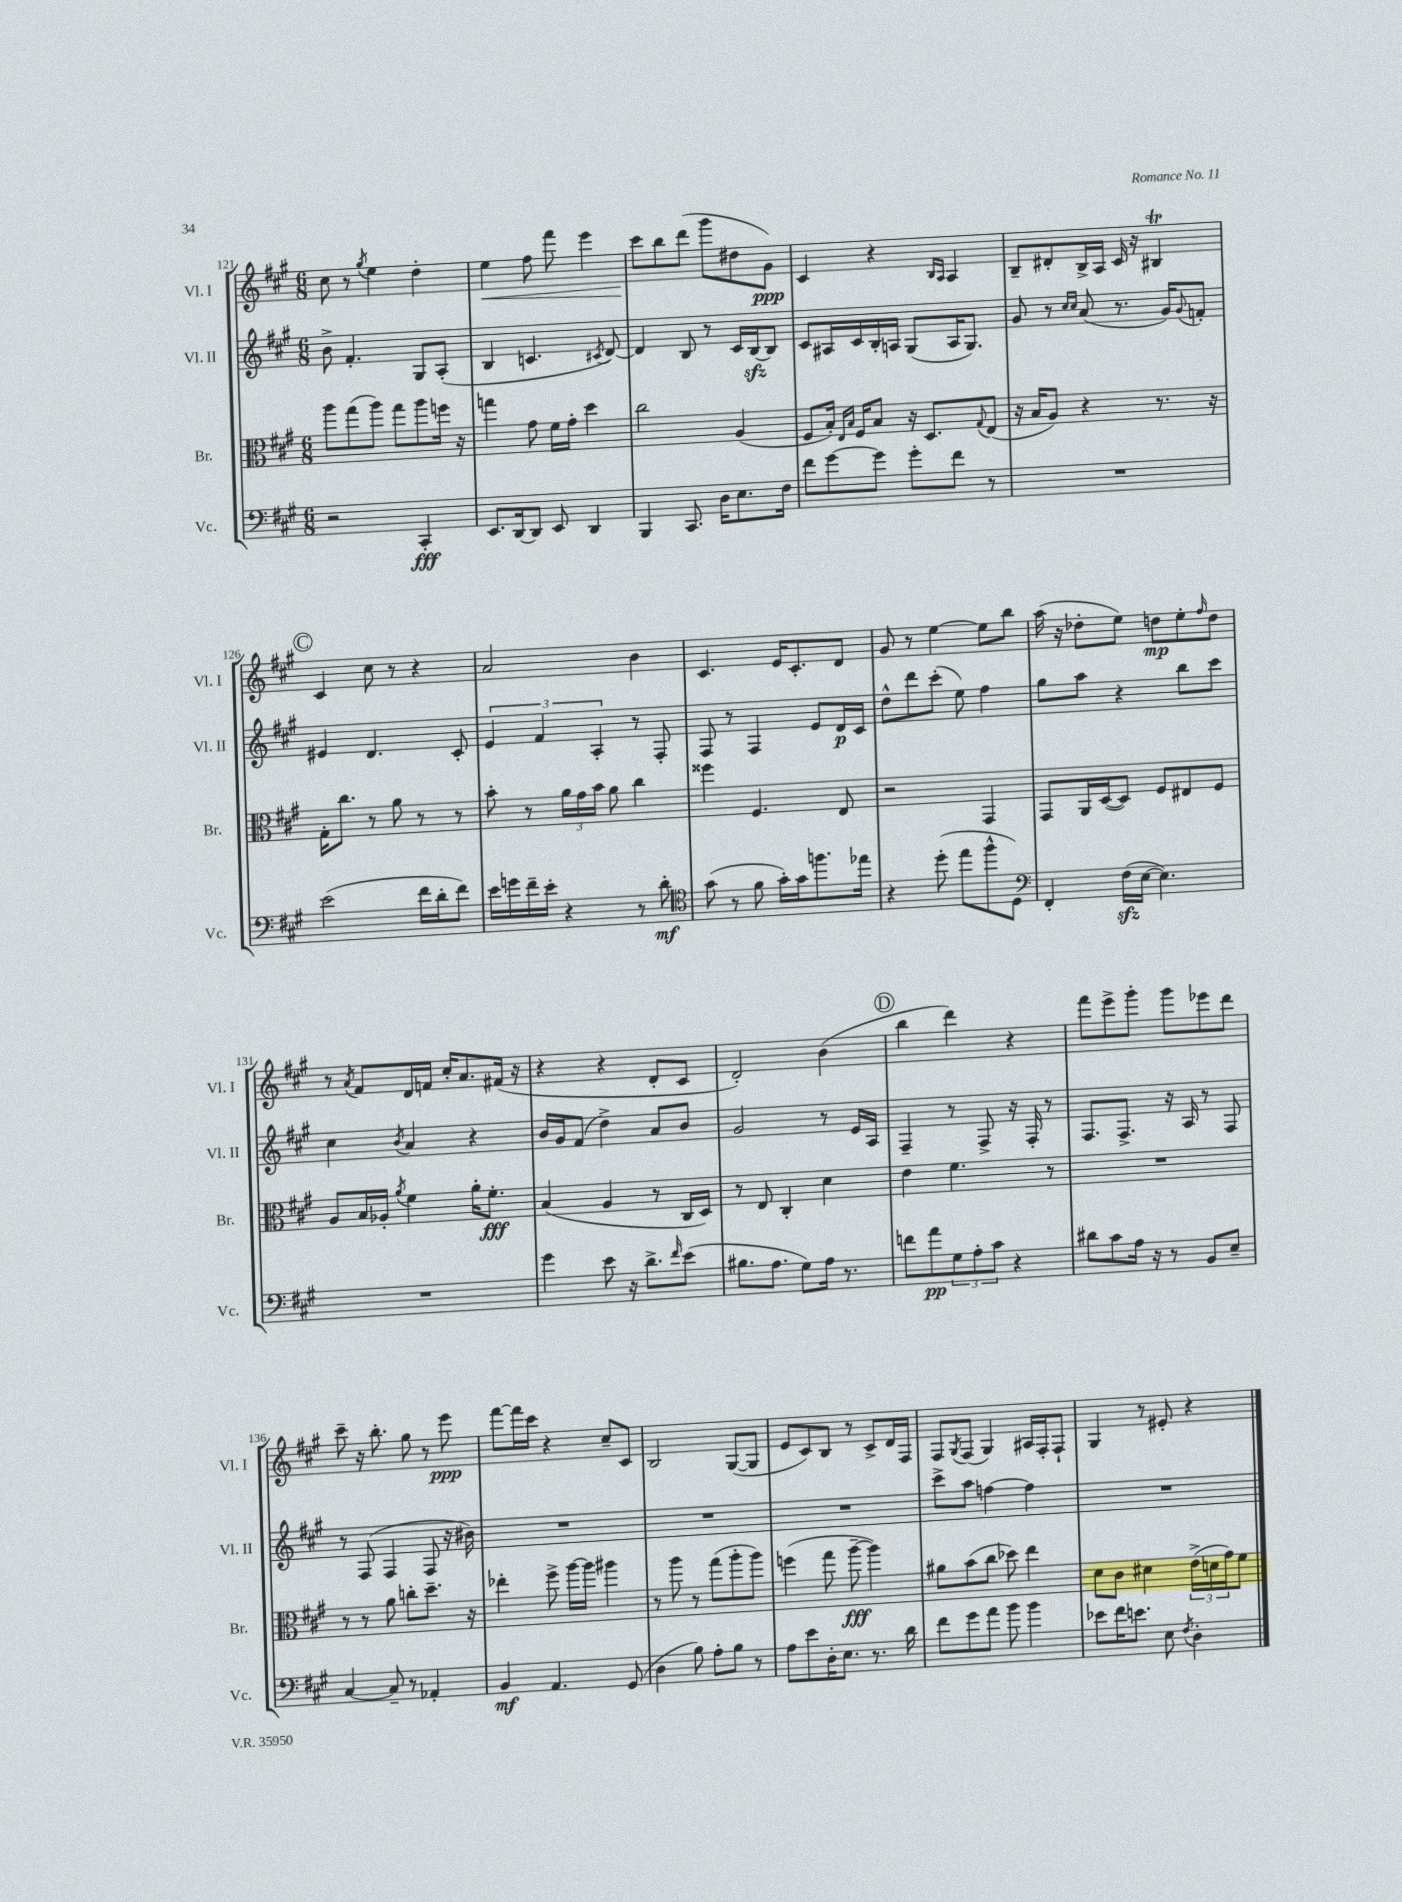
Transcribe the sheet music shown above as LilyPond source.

<<
\new StaffGroup <<
\new Staff = "s0" \with { instrumentName = "Vl. I" shortInstrumentName = "Vl. I" } {
    \clef treble \key a \major \numericTimeSignature \time 6/8
    cis''8 r8 \acciaccatura { gis''8 } e''4 d''4-. |
    e''4\< fis''8 fis'''8 e'''4 |
    cis'''8\! b''8 d'''8( gis'''8 dis''8 gis'8\ppp) |
    cis'4 r4 \grace { b16 a16 } a4 |
    b8-- dis'8-. b16-> a16 cis'16 r16 bis4\trill |
    \mark \markup { \circle "C" } cis'4 cis''8 r8 r4 |
    a'2 b'4 |
    cis'4. e'16 cis'8.-. d'8 |
    gis'8 r8 e''4~ e''8 b''8 |
    a''16( r16 des''8-. e''8) d''8\mp e''8-. \grace { fis''16 } d''8 |
    r8 \acciaccatura { a'8 } fis'8 d'16 f'16 cis''16-. a'8. fis'16( r16 |
    r4 r4 d'8-. cis'8 |
    d'2-.) b'4( |
    \mark \markup { \circle "D" } b''4 d'''4) r4 |
    fis'''8 e'''8-> gis'''8-. gis'''8 ees'''8 d'''8 |
    cis'''8-- r16 b''8.-. gis''8 r8 e'''8\ppp |
    fis'''8~ fis'''16 cis'''16 r4 cis''8-- cis'8 |
    b2 gis8~( gis8 |
    e'8 cis'8) b8 r8 cis'8-> d'16 fis16 |
    fis8 \acciaccatura { gis8 } fis8( gis4) ais16 fis16-. fis8-! |
    gis4 r8 eis'8-. r4 \bar "|." |
}
\new Staff = "s1" \with { instrumentName = "Vl. II" shortInstrumentName = "Vl. II" } {
    \clef treble \key a \major \numericTimeSignature \time 6/8
    b'8-> fis'4.-. gis8 a8-.( |
    b4 c'4. \acciaccatura { cis'8 } d'8~) |
    d'4 b8 r8 cis'16 b16~\sfz b8 |
    cis'8 ais16 cis'16 b16-. a16 gis8( a16 gis8.) |
    gis'8 r8 \grace { cis''16 cis''16 } a'8( r8. gis'16) \appoggiatura { gis'8 } f'8-. |
    \mark \markup { \circle "C" } eis'4 d'4. cis'8-. |
    \tuplet 3/2 { e'4 fis'4 a4-. } r8 fis8-. |
    fis8 r8 fis4 e'8 d'16\p cis'16 |
    d''8-^ d'''8 cis'''8-.( e''8) fis''4 |
    gis''8 a''8 r4 b''8 cis'''8 |
    cis''4 \acciaccatura { b'8 } a'4 r4 |
    b'16 gis'16 fis'8( d''4->) a'8 b'8 |
    gis'2 r8 e'16 a16 |
    \mark \markup { \circle "D" } fis4-- r8 fis8-> r16 fis16-. r8 |
    fis8. fis8.-> r16 a16 r8 fis8 |
    r8 fis8( fis4 fis8 r16 bis'16) |
    R2. |
    R2. |
    R2. |
    cis'''8-> a''8 f''4~ f''4 |
    R2. \bar "|." |
}
\new Staff = "s2" \with { instrumentName = "Br." shortInstrumentName = "Br." } {
    \clef alto \key a \major \numericTimeSignature \time 6/8
    a''8 gis''8( a''8) gis''8 a''8 f''16 r16 |
    g''4 gis'8 fis'16 gis'16-. d''4 |
    cis''2 a4( |
    fis8 b16-.) \grace { e16 b16 } fis16 b8 r16 d8. \appoggiatura { gis8 } e8( |
    r16 b16 a8) r4 r8. r16 |
    \mark \markup { \circle "C" } gis16-. cis''8. r8 a'8 r8 r8 |
    b'8-. r8 \tuplet 3/2 { a'16 gis'16 b'16 } a'8 cis''4 |
    fisis''4 fis4. e8 |
    r2 gis,4 |
    gis,8 a,16 d16~( d8) fis8 eis8 fis8 |
    a8 b16 aes16-. \acciaccatura { a'8 } fis'4 a'16-. fis'8.-.\fff |
    b4( a4 r8 cis16 d16) |
    r8 e8 cis4-. d'4 |
    \mark \markup { \circle "D" } e'4 fis'4. r8 |
    R2. |
    r8 r8 a'8 c''8-. d''8.-- r16 |
    ees''4-. fis''8-> a''16~ a''16 ais''4 |
    r8 a''8 r8 gis''8( a''8-. a''8) |
    f''4( gis''8 a''8~--\fff a''4) |
    ais'8 b'8( cis''8 des''8) e''4 |
    d'8 cis'8 dis'4 \tuplet 3/2 { e'16->( d'16 gis'16) } fis'8 \bar "|." |
}
\new Staff = "s3" \with { instrumentName = "Vc." shortInstrumentName = "Vc." } {
    \clef bass \key a \major \numericTimeSignature \time 6/8
    r2 cis,4-.\fff |
    e,8. d,16~ d,8 e,8 d,4 |
    b,,4 cis,8. d16 e8. fis16 |
    fis'8 gis'8~ gis'8 gis'8-. fis'8 r8 |
    R2. |
    \mark \markup { \circle "C" } e'2( fis'16 d'16-. fis'8) |
    e'16 g'16 fis'16-- e'16-. r4 r8 d'8-.\mf |
    \clef tenor gis'8( r8 fis'8 gis'16-.) gis'16 f''8. ees''16 |
    r4 d''8-.( e''8 fis''8-^ d8) |
    \clef bass fis,4-. fis16\sfz( e16~ e4.) |
    R2. |
    gis'4 e'8 r16 d'8.-> \grace { fis'16 } e'8( |
    bis8. a8. gis8) a16 r8. |
    \mark \markup { \circle "D" } f'8 a'8\pp \tuplet 3/2 { gis8 a8-. cis'8 } r4 |
    dis'8 cis'8 a16 r16 r8 b,8 e8-- |
    cis4~ cis8-- r8 aes,4-. |
    b,4\mf a,4. gis,8( |
    d4 b8) a8-. b8 r8 |
    a8 e'8 d16-. e8. r8. d'16 |
    fis'8 gis'8 a'8 b'8 b'4 |
    ees'8 fis'16 e'8. e8 \acciaccatura { fis8 } d4-. \bar "|." |
}
>>
>>
\layout { \context { \Score currentBarNumber = #121 } }
